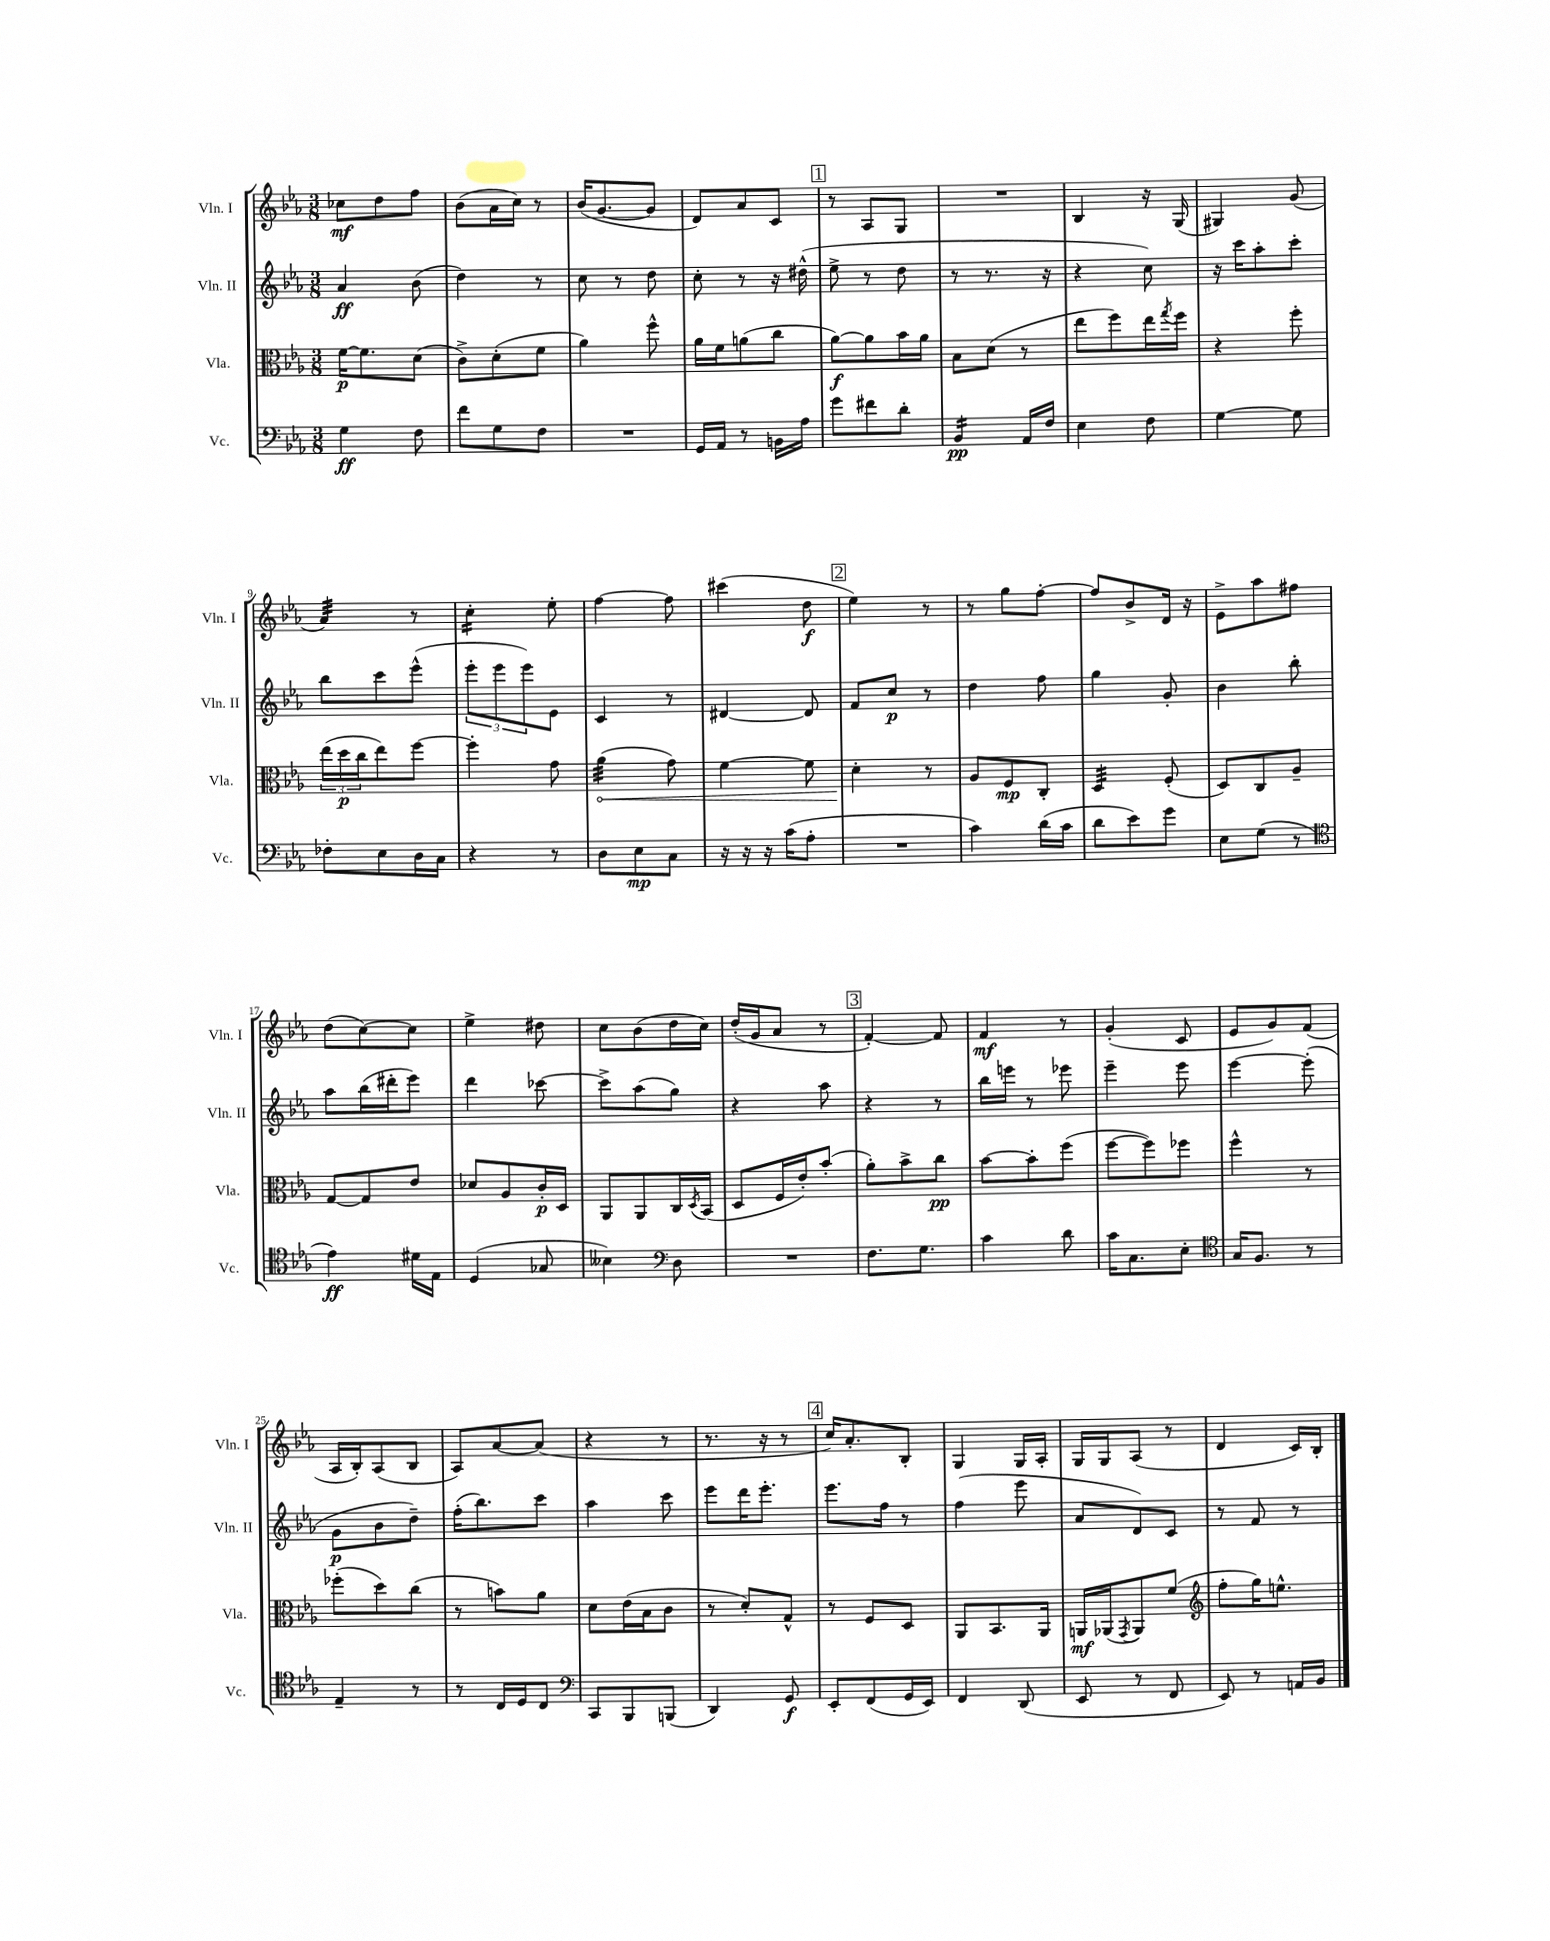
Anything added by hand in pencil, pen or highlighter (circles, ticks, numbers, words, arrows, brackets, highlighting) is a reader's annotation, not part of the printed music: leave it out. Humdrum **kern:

**kern	**kern	**kern	**kern
*staff4	*staff3	*staff2	*staff1
*clefF4	*clefC3	*clefG2	*clefG2
*k[b-e-a-]	*k[b-e-a-]	*k[b-e-a-]	*k[b-e-a-]
*M3/8	*M3/8	*M3/8	*M3/8
4G	[16f	4a-	8cc-
.	8.f]	.	.
.	.	.	8dd
8F	(8d	(8b-	8ff
=	=	=	=
8f	8c^)	4dd)	(8b-
8G	(8d'	.	16a-
.	.	.	16cc)
8F	8f	8r	8r
=	=	=	=
4.r	4a-)	8cc	(16b-
.	.	.	[8.g
.	.	8r	.
.	8ff^^	8dd	8g]
=	=	=	=
16GG	16a-	8cc'	8d)
16AA-	16f	.	.
8r	(8a	8r	8a-
16BB	8cc	16r	8c
16A-	.	(16dd#^^	.
=	=	=	=
8g	[8a-)	8ee-^	8r
8f#	8a-]	8r	8A-
8d'	16b-	8dd	8G
.	16a-	.	.
=	=	=	=
4BB-	8B-	8r	4.r
.	(8d	8.r	.
16AA-	8r	.	.
16F	.	16r	.
=	=	=	=
4E-	8ee-	4r	4B-
.	8ff)	.	.
8F	16ee-	8cc)	16r
.	8qgg	.	.
.	16ff	.	(16G
=	=	=	=
[4G	4r	16r	4G#)
.	.	16ccc	.
.	.	8aa-'	.
8G]	8ff'	8ccc'	(8g
=	=	=	=
8F-'	(24ee-	8bb-	4a-)
.	24dd	.	.
.	24cc	.	.
8E-	8ee-)	8ccc	.
16D	[8ff	(8eee-^^	8r
16C	.	.	.
=	=	=	=
4r	4ff']	12eee-'	4cc'
.	.	12eee-	.
.	.	12eee-)	.
8r	8g	8e-	8ee-'
=	=	=	=
8D	(4a-	4c	[4ff
8E-	.	.	.
8C	8g)	8r	8ff]
=	=	=	=
16r	[4f	[4d#	(4ccc#
16r	.	.	.
16r	.	.	.
(16c	.	.	.
8A-'	8f]	8d#]	8dd
=	=	=	=
4.r	4d'	8f	4ee-)
.	.	8cc	.
.	8r	8r	8r
=	=	=	=
4c)	8A-	4dd	8r
.	8F	.	8gg
(16d	8C'	8ff	[8ff'
16c	.	.	.
=	=	=	=
8d	4D	4gg	8ff]
8e-)	.	.	8b-^
8g	(8F'	8g'	16d
.	.	.	16r
=	=	=	=
8E-	8D)	4b-	8e-^
(8G	8C	.	8aa-
8r	8A-~	8bb-'	8ff#
=	=	=	=
*clefC4	*	*	*
4e-)	[8G	8aa-	(8dd
.	8G]	(16bb-	[8cc)
.	.	16ddd#'	.
16d#	8e-	8eee-)	8cc]
16E-	.	.	.
=	=	=	=
(4D	8d-	4ddd	4ee-^
.	8A-	.	.
8G-	16c'	[8ccc-	8dd#
.	16D	.	.
=	=	=	=
4B--)	8AA-	8ccc-^]	8cc
.	8AA-	(8aa-	(8b-
*clefF4	*	*	*
8D	16C	8gg)	16dd
.	8qD	.	.
.	(16BB-	.	16cc)
=	=	=	=
4.r	8D	4r	(16dd'
.	.	.	16g
.	16F	.	8a-
.	16e-')	.	.
.	(8b-'	8aa-	8r
=	=	=	=
8.F	8a-')	4r	[4f')
.	8b-^	.	.
8.G	.	.	.
.	8cc	8r	8f]
=	=	=	=
4c	[8b-	16bb-	4f
.	.	16eee	.
.	8b-']	8r	.
8d	(8ff	8eee-	8r
=	=	=	=
16c	[8ff	4eee-~	(4g'
8.C	.	.	.
.	8ff])	.	.
8E-'	8ff-	8eee-	8c
=	=	=	=
*clefC4	*	*	*
16G	4ff^^	[4eee-	8e-
8.F	.	.	.
.	.	.	8g)
8r	8r	(8eee-']	(8f
=	=	=	=
4E-~	(8ff-'	8g	16A-
.	.	.	16B-')
.	8dd)	8b-	(8A-
8r	(8cc	8dd~)	8B-
=	=	=	=
8r	8r	(16ff'	8A-)
.	.	8.bb-)	.
16C	8b)	.	[8a-
16D	.	.	.
8C	8a-	8ccc	(8a-]
=	=	=	=
*clefF4	*	*	*
8CC	8d	4aa-	4r
8BBB-	(16e-	.	.
.	16B-	.	.
(8BBB	8c	8ccc	8r
=	=	=	=
4DD)	8r	8eee-	8.r
.	8d')	16ddd	.
.	.	8.eee-'	16r
8GG	8G^^	.	8r
=	=	=	=
8EE-'	8r	8.eee-	16cc)
.	.	.	8.a-'
(8FF	8F	.	.
.	.	16ff	.
16GG	8D	8r	8B-'
16EE-)	.	.	.
=	=	=	=
4FF	8AA-	(4ff	4G
.	8.BB-	.	.
(8DD	.	8eee-	16G
.	16AA-	.	16A-'
=	=	=	=
8EE-	16AA	8a-	16G
.	(16AA-	.	16G
.	8qGG	.	.
8r	8AA-)	8d)	(8A-
8FF	(8f	8c	8r
=	=	=	=
*	*clefG2	*	*
8EE-)	8ff'	8r	4d
8r	16gg)	8f	.
.	8.ee^^	.	.
16AA	.	8r	16c)
16BB-	.	.	16B-'
==	==	==	==
*-	*-	*-	*-
